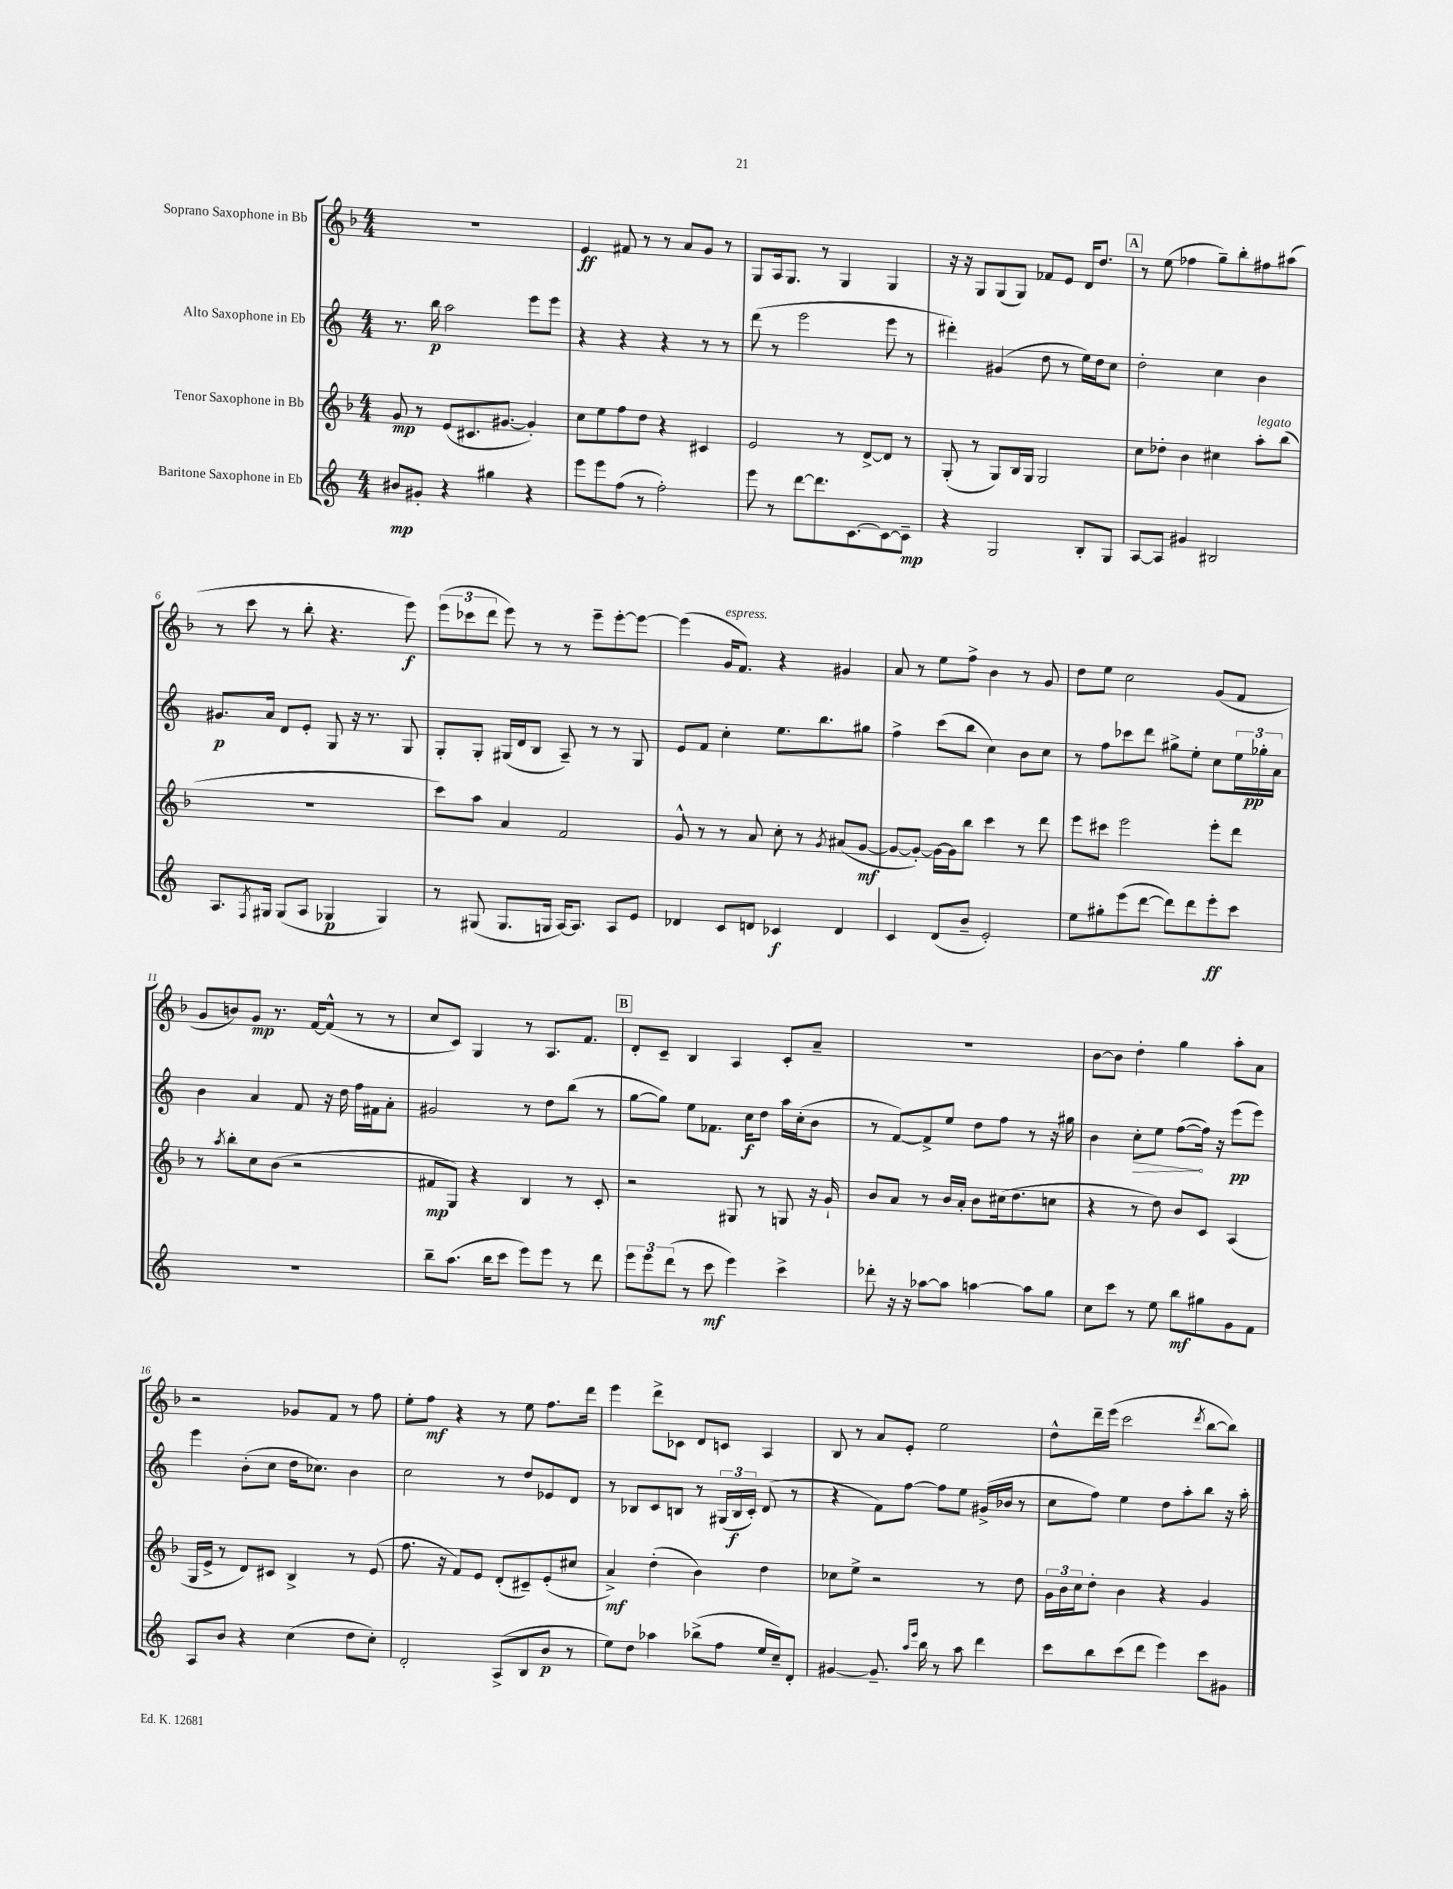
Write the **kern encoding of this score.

**kern	**kern	**kern	**kern
*staff4	*staff3	*staff2	*staff1
*clefG2	*clefG2	*clefG2	*clefG2
*k[]	*k[b-]	*k[]	*k[b-]
*M4/4	*M4/4	*M4/4	*M4/4
8b#/L	8g/	8.r	1r
8g#'/J	8r	.	.
.	.	16bb\	.
4r	(8e/L	2aa\	.
.	8.c#/	.	.
4gg#\	.	.	.
.	[8.g#/J	.	.
4r	4g#'/])	8eee\L	.
.	.	8eee\J	.
=	=	=	=
8eee\L	8cc\L	4r	4e/
8eee\	8ee\	.	.
(8ff\J	8ff\	4r	8f#/
8r	8dd\J	.	8r
2ff'\)	4r	4r	8r
.	.	.	8a/L
.	4c#/	8r	8g/J
.	.	8r	8r
=	=	=	=
8eee\	2e/	(8ddd\	8G/L
8r	.	8r	16A/k
.	.	.	8.G/J
[8ddd\L	.	2eee\	.
8.ddd\]	.	.	8r
.	8r	.	4G/
[8.c\	.	.	.
.	[8d^/L	.	.
8c\_	8d/]J	8eee\	4G/
8c~\]J	8r	8r	.
=	=	=	=
4r	(8G'/	4ddd#'\)	16r
.	.	.	16r
.	8r	.	8G/L
2G/	8G/L)	(4g#/	(8G/
.	16B-/L	.	8G/J)
.	16G/JJ	.	.
.	2G/	8dd\	8f-/L
.	.	8r	8e/J
8B'/L	.	16ee\LL)	16d/LK
.	.	16dd\J	8.dd/J
8G/J	.	8cc\J	.
=	=	=	=
[8A/L	8cc\L	2dd'\	8r
8A/]J	8dd-'\J	.	(8ee\
4g#/	4b-\	.	4ff-\
2B#/	4cc#\	4cc\	8gg~\L)
.	.	.	8bb-'\
.	8aa'\L	4b\	8ff#\
.	(8bb-\J	.	(8aa#\J
=	=	=	=
8.A/L	1r	8.g#/L	8r
.	.	.	8ccc\
8qF/	.	.	.
16G#/Jk	.	16a/Jk	.
(8G#/L	.	8d/L	8r
8A/J	.	8e'/J	8bb-'\
4G-/	.	8G/	4.r
.	.	16r	.
.	.	8.r	.
4G-/)	.	.	.
.	.	8G/	8eee\)
=	=	=	=
8r	8ccc\L)	8G'/L	(12eee\L
.	.	.	12ccc-\
(8G#/	8aa\J	8G'/J	.
.	.	.	12ddd\J
8.G#/L	4a/	(16G#/LL	8eee\)
.	.	16d/J	.
.	.	8B/J	8r
16G/Jk	.	.	.
[16A/LK)	2f/	8A~/)	8r
8.A/]J	.	.	.
.	.	8r	8eee~\L
8A/L	.	8r	[8eee'\
8e/J	.	8G#/	8eee\_J
=	=	=	=
4d-/	8g^^/	8e/L	(4eee\]
.	8r	8f/J	.
8c/L	8r	4cc'\	16g/LK
.	.	.	8.f/J)
8d/J	8a/	.	.
4c-/	8cc'\	8.ee\L	4r
.	8r	.	.
.	.	8.bb\	.
.	8qg/	.	.
4d/	(8a#/L	.	4g#/
.	[8g/J	8gg#\J	.
=	=	=	=
4c/	8g/_L	4ff^\	8a/
.	8g'/_J)	.	8r
(8d/L	16g\_LL	(8ccc\L	8ee\L
.	16g\]J	.	.
8b~/J	8bb-\J	8bb\J	8ff^\J
2e'/)	4ccc\	4cc\)	4b-\
.	8r	8b\L	8r
.	8ddd\	8cc\J	8g/
=	=	=	=
8ee\L	8eee\L	8r	8dd\L
8gg#'\	8ccc#\J	8ff\L	8ee\J
(8eee\	2eee\	8ccc-\	2cc\
[8ddd\J	.	8ddd\J	.
8ddd\]L)	.	8gg#^\L	.
8ddd\	.	8ee'\J	.
8eee'\	8eee'\L	8cc\L	(8g/L
8ccc\J	8ddd\J	24ee\L	8f/J
.	.	24gg-'\	.
.	.	24a\JJ	.
=	=	=	=
1r	8r	4b\	8g/L
.	8qaa/	.	.
.	8bb-'\L	.	8b/)
.	8cc\	4a/	8g/J
.	(8b-\J	.	8.r
.	2r	8f/	.
.	.	.	[16f/LK
.	.	16r	(8f^^/]J
.	.	16dd\	.
.	.	16ff\LL	8r
.	.	16f#\J	.
.	.	8a'\J	8r
=	=	=	=
8bb~\L	8f#/L	2g#/	8cc/L
(8.aa\J	8G/J)	.	8c/J)
.	4r	.	4G/
16bb\LK	.	.	.
8ccc\J	.	.	.
8eee\L)	4B-/	8r	8r
8eee\J	.	8dd\L	8.A/L
8r	8r	(8bb\J	.
.	.	.	8.f/J
8ddd\	8c'/	8r	.
=	=	=	=
12eee\L	2r	[8gg\L	8d'/L
12eee\	.	.	.
.	.	8gg\]J)	8c~/J
(12ddd\J	.	.	.
8r	.	8ee\L	4B-/
8ccc\	.	8.f-\J	.
4eee\)	8G#/	.	4A/
.	.	16cc\LK	.
.	8r	8dd\J	.
4ccc^\	8G/	16aa\LL	8c'/L
.	.	(16cc'\J	.
.	16r	8b\J	8a~/J
.	16g`/	.	.
=	=	=	=
8ddd-'\	8b-/L	8r	1r
16r	8a/J	[8f/L)	.
16r	.	.	.
[8aa-\L	8r	8f^/]	.
8aa-\]J	16b-/LL	8ee/J	.
.	16a'/JJ	.	.
[4aa\	8b-\L	8dd\L	.
.	(16cc#\k	8ff\J	.
.	8.dd\	.	.
8aa\]L	.	8r	.
8gg\J	8cc\J	16r	.
.	.	16gg#\	.
=	=	=	=
8cc\L	4r	4b\	[8b-\L
8ccc\J	.	.	8b-\]J
8r	8r	8cc'\L	4dd'\
8ee\	8dd\)	8ee\J	.
8bb\L	8b-/L	([8ff\L	4gg\
8gg#\	8c/J	16ff\]Jk)	.
.	.	16r	.
8g\	(4A/	(8eee\L	8aa'\L
8f\J	.	8eee\J)	8a\J
=	=	=	=
8A/L	16G/LL	4eee\	2r
.	16e^/JJ	.	.
8b/J	8r	.	.
4r	8d/L)	(8b'\L	.
.	8c#/J	8cc\J	.
(4cc\	4B-^/	16dd\LK	8g-/L
.	.	8.cc-\J)	.
.	.	.	8f/J
8dd\L	8r	4b\	8r
8cc'\J)	(8e/	.	8ff\
=	=	=	=
2d'/	8.ff\	2cc\	8ee'\L
.	.	.	8ff\J
.	16r	.	.
.	8f/L)	.	4r
.	8e/J	.	.
(8A^/L	(8d'/L	8r	8r
8B/	8c#~/)	8dd/L	8ee\
8b/J	(8e'/	8e-/	8.ff\L
8r	8cc#/J	8d/J	.
.	.	.	16ddd\Jk
=	=	=	=
8ee\L)	4a^/)	8r	4eee\
8dd\J	.	8B-/L	.
4aa-\	(4dd'\	8c/	8ddd^\L
.	.	8B/J	8c-\J
(8bb-^\L	4b-\)	8r	8d/L
8ff\J	.	(24G#/LL	8c/J
.	.	24B/	.
.	.	24c'/JJ)	.
16ee/LL	4dd\	(8d/	4A/
16cc~/J)	.	.	.
8d'/J	.	8r	.
=	=	=	=
[4g#/	8cc-\L	4r	8B-/
.	8ee^\J	.	8r
8.g#~/]	2r	8f\L)	8a/L
.	.	[8ff\J	8e'/J
16qqaa/LL	.	.	.
16qqeee/JJ	.	.	.
16bb\	.	.	.
8r	.	8ff\]L	2ee\
8aa\	.	8ee\J	.
4ddd\	8r	(16g#^/LL	.
.	.	16b-/JJ	.
.	8dd\	8r	.
=	=	=	=
8ccc\L	24g\LL	8cc\L	8dd^^\L
.	24b-\	.	.
.	24cc\J	.	.
8bb\	8dd'\J	8ff\J)	16ddd~\L
.	.	.	(16eee\JJ
(8ccc\	4b-\	4ee\	2ccc\
8ddd\J	.	.	.
4eee\)	4r	8dd\L	.
.	.	8aa'\	.
.	.	.	8qddd/
8ccc\L	4g/	8bb\J	[8bb-\L
8g#\J	.	16r	8bb-\]J)
.	.	16aa'\	.
==	==	==	==
*-	*-	*-	*-
